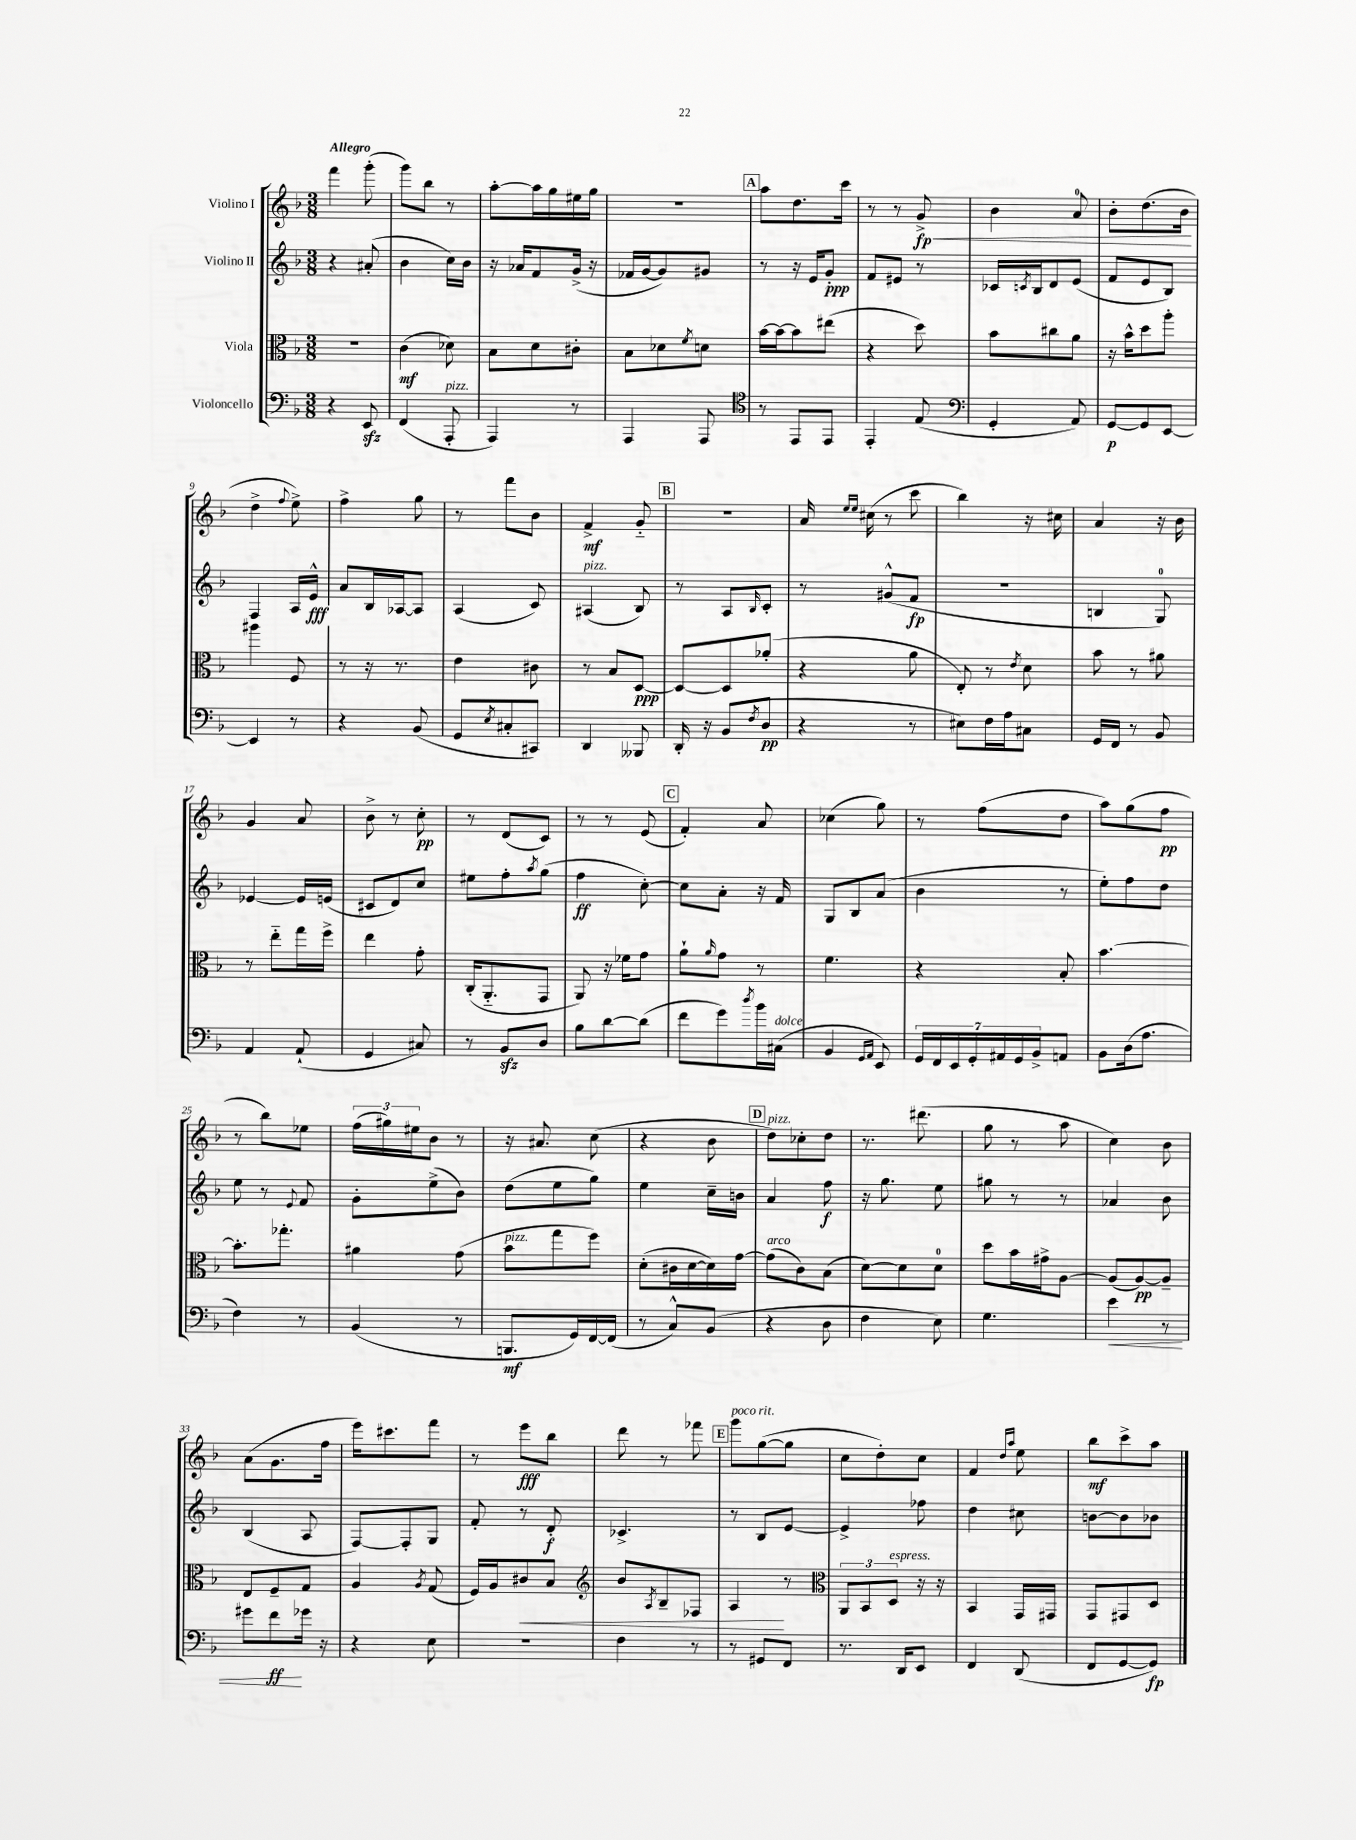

**kern	**kern	**kern	**kern
*staff4	*staff3	*staff2	*staff1
*clefF4	*clefC3	*clefG2	*clefG2
*k[b-]	*k[b-]	*k[b-]	*k[b-]
*M3/8	*M3/8	*M3/8	*M3/8
4r	4.r	4r	4fff\
8EE/	.	(8a#'/	(8ggg'\
=	=	=	=
(4FF/	(4c\	4b-\	8ggg\L)
.	.	.	8bb-\J
8AAA'/	8d-\)	16cc\LL)	8r
.	.	16b-\JJ	.
=	=	=	=
4AAA/)	8B-\L	16r	[8aa'\L
.	.	16a-/LK	.
.	8d\	8f/	16aa\]L
.	.	.	16gg\
8r	8c#'\J	(16g^/Jk	16ee#\
.	.	16r	16gg\JJ
=	=	=	=
4AAA/	8B-\L	16f-/LL	4.r
.	.	[16g/J	.
.	8d-\	8g/])	.
.	8qf/	.	.
8AAA/	8d\J	8g#/J	.
=	=	=	=
*clefC4	*	*	*
8r	[16b-\LL	8r	8aa\L
.	16b-\_J	.	.
8EE/L	8b-\]	16r	8.dd\
.	.	16e/LK	.
8EE/J	(8ee#\J	8g'/J	.
.	.	.	16ccc\Jk
=	=	=	=
4EE'/	4r	8f/L	8r
.	.	8e#/J	8r
(8E/	8dd\)	8r	8g^/
=	=	=	=
*clefF4	*	*	*
4GG'/	8b-\L	16c-/LL	4b-\
.	.	8qc/	.
.	.	16B-/J	.
.	8cc#\	8d/	.
8AA/)	8a\J	(8e/J	8a/
=	=	=	=
[8GG/L	16r	8f/L	8b-'\L
.	16b-^^\LK	.	.
8GG/]	8dd\	8e/	(8.dd\
[8EE/J	8aa'\J	8B-/J)	.
.	.	.	16b-\Jk
=	=	=	=
4EE/]	4aa#\	4F/	4dd^\
.	.	.	8qqff/
8r	8F/	16A/LL	8ee^\)
.	.	16e^^/JJ	.
=	=	=	=
4r	8r	8a/L	4ff^\
.	16r	16B-/L	.
.	8.r	[16A-/J	.
(8BB-/	.	8A-/]J	8gg\
=	=	=	=
8GG/L	4e\	(4A/	8r
8qE/	.	.	.
8C#'/	.	.	8fff\L
8CC#/J)	8c#\	8c/)	8b-\J
=	=	=	=
4DD/	8r	(4A#/	4f^/
.	8B-/L	.	.
8BBB--/	[8D/J	8B-/)	8g'~/
=	=	=	=
16DD'/	8D/_L	8r	4.r
16r	.	.	.
(8BB-/L	8D/]	8A/L	.
8qF/	.	16qqB-/	.
8D/J	(8a-'/J	8c'/J	.
=	=	=	=
4r	4r	8r	16a/
.	.	.	16qqee/LL
.	.	.	16qqee/JJ
.	.	.	(16cc#\
.	.	(8g#^^/L	8r
8r	8a\	8f/J	8ccc\
=	=	=	=
8E#\L)	8E'/)	4.r	4bb-\)
16F\L	8r	.	.
16A\J	.	.	.
.	8qe/	.	.
8C#\J	8d\	.	16r
.	.	.	16cc#\
=	=	=	=
16GG/LL	8b-\	4B/	4a/
16FF/JJ	.	.	.
8r	8r	.	.
8BB-/	8a#\	8G/)	16r
.	.	.	16b-\
=	=	=	=
4AA/	8r	[4e-/	4g/
.	8ee'~\L	.	.
(8AA`/	16gg\L	16e-/]LL	8a/
.	16ff^\JJ	(16e/JJ	.
=	=	=	=
4GG/	4ee\	8c#/L	8b-^\
.	.	8d/)	8r
8C#/)	8g'\	8cc/J	8cc'\
=	=	=	=
8r	(16C'/LK	8ee#\L	8r
.	8.AA'~/	.	.
8BB-/L	.	8ff'\	(8d/L
.	.	8qaa/	.
8D/J	8GG/J	(8gg\J	8c/J)
=	=	=	=
8B-\L	8AA/)	4ff\	8r
[8d\	16r	.	8r
.	16f-\LK	.	.
(8d\]J	8g\J	[8cc'\)	(8e/
=	=	=	=
8f\L	8a`\L	8cc\]L	4f'/)
.	16qqa/	.	.
8g\)	8g\J	8a'\J	.
8qdd/	.	.	.
16b-\L	8r	16r	8a/
(16C#\JJ	.	16f/	.
=	=	=	=
4BB-/	4.f\	8G/L	(4cc-\
.	.	8B-/	.
16qqGG/LL	.	.	.
16qqAA/JJ	.	.	.
8EE/)	.	(8a/J	8gg\)
=	=	=	=
28GG/LL	4r	4b-\	8r
28FF/	.	.	.
28EE/	.	.	.
28GG'/	.	.	.
.	.	.	(8ff\L
28AA#/	.	.	.
28GG/	.	.	.
28BB-^/J	.	.	.
8AA/J	8B-'/	8r	8dd\J
=	=	=	=
8BB-\L	[4.b-\	8ee'\L)	8aa\L)
(16D\k	.	8ff\	(8gg\
8.A\J	.	.	.
.	.	8dd\J	8ff\J
=	=	=	=
4F\)	8.b-'\]L	8ee\	8r
.	.	8r	8bb-\L)
.	8.gg-'\J	.	.
.	.	8qqe/	.
8r	.	8f/	8ee-\J
=	=	=	=
(4BB-/	4a#\	8g'\L	(24ff\LL
.	.	.	24gg#\)
.	.	.	24ee#\J
.	.	(8ee^\	8b-\J
8r	(8g\	8b-\J)	8r
=	=	=	=
8.BBB/L	8b-\L	(8dd\L	16r
.	.	.	8.a#/
.	8gg\	8ee\	.
16GG/L)	.	.	.
[16FF/	8ff\J)	8gg\J)	(8cc\
(16FF/]JJ	.	.	.
=	=	=	=
8r	(8d'\L	4ee\	4r
8C^^/L)	16c#\L	.	.
.	[16d\	.	.
(8BB-/J	16d\])	16cc~\LL	8b-\
.	[16g\JJ	16b\JJ	.
=	=	=	=
4r	(8g\]L	4a/	8dd\L)
.	8c\)	.	8cc-'\
8D\	(8B-\J	8ff\	8dd\J
=	=	=	=
4F\	[8d\L)	16r	8.r
.	.	8.gg\	.
.	8d\]	.	.
.	.	.	(8.ddd#\
8E\)	8d\J	8ee\	.
=	=	=	=
4.G\	8dd\L	8gg#\	8gg\
.	16b-\L	8r	8r
.	16g#^\J	.	.
.	[8A\J	8r	8aa\
=	=	=	=
4e\	(8A/]L	4a-/	4cc\)
.	[8A/)	.	.
8r	8A~/]J	8b-\	8b-\
=	=	=	=
8g#\L	8E/L	(4B-/	(8a\L
8f\	8F~/	.	8.g\
16g-\Jk	8G/J	8A/	.
16r	.	.	16ff\Jk
=	=	=	=
4r	4A/	[8F/L)	16eee\LK)
.	.	.	8.ccc#\
.	.	8F'/]	.
.	8qA/	.	.
8E\	(8G/	8G/J	8fff\J
=	=	=	=
4.r	16F/LL)	8f'/	8r
.	16A/J	.	.
.	8c#/	8r	8eee\L
.	8B-/J	8d'/	8bb-\J
=	=	=	=
*	*clefG2	*	*
4F\	8b-/L	4.c-^/	8ddd\
.	8qA/	.	.
.	8B-~/	.	8r
8r	8F-/J	.	8fff-\
=	=	=	=
8r	4A/	8r	8ggg\L
8GG#/L	.	8B-/L	([8gg\
8FF/J	8r	[8e/J	8gg\]J
=	=	=	=
*	*clefC3	*	*
8.r	12AA/L	4e^/]	8cc\L
.	12BB-/	.	.
.	.	.	8dd'\)
.	12D/J	.	.
16DD/LK	.	.	.
8EE/J	16r	8ff-\	8cc\J
.	16r	.	.
=	=	=	=
4FF/	4BB-/	4dd\	4f/
.	.	.	16qqdd/LL
.	.	.	16qqaa/JJ
(8DD/	16GG/LL	8cc#\	8ee\
.	16GG#/JJ	.	.
=	=	=	=
8FF/L	8GG/L	[8b\L	8bb-\L
[8GG/	8GG#/	8b\]	8ccc^\
8GG/]J)	8D/J	8b-\J	8aa\J
==	==	==	==
*-	*-	*-	*-
